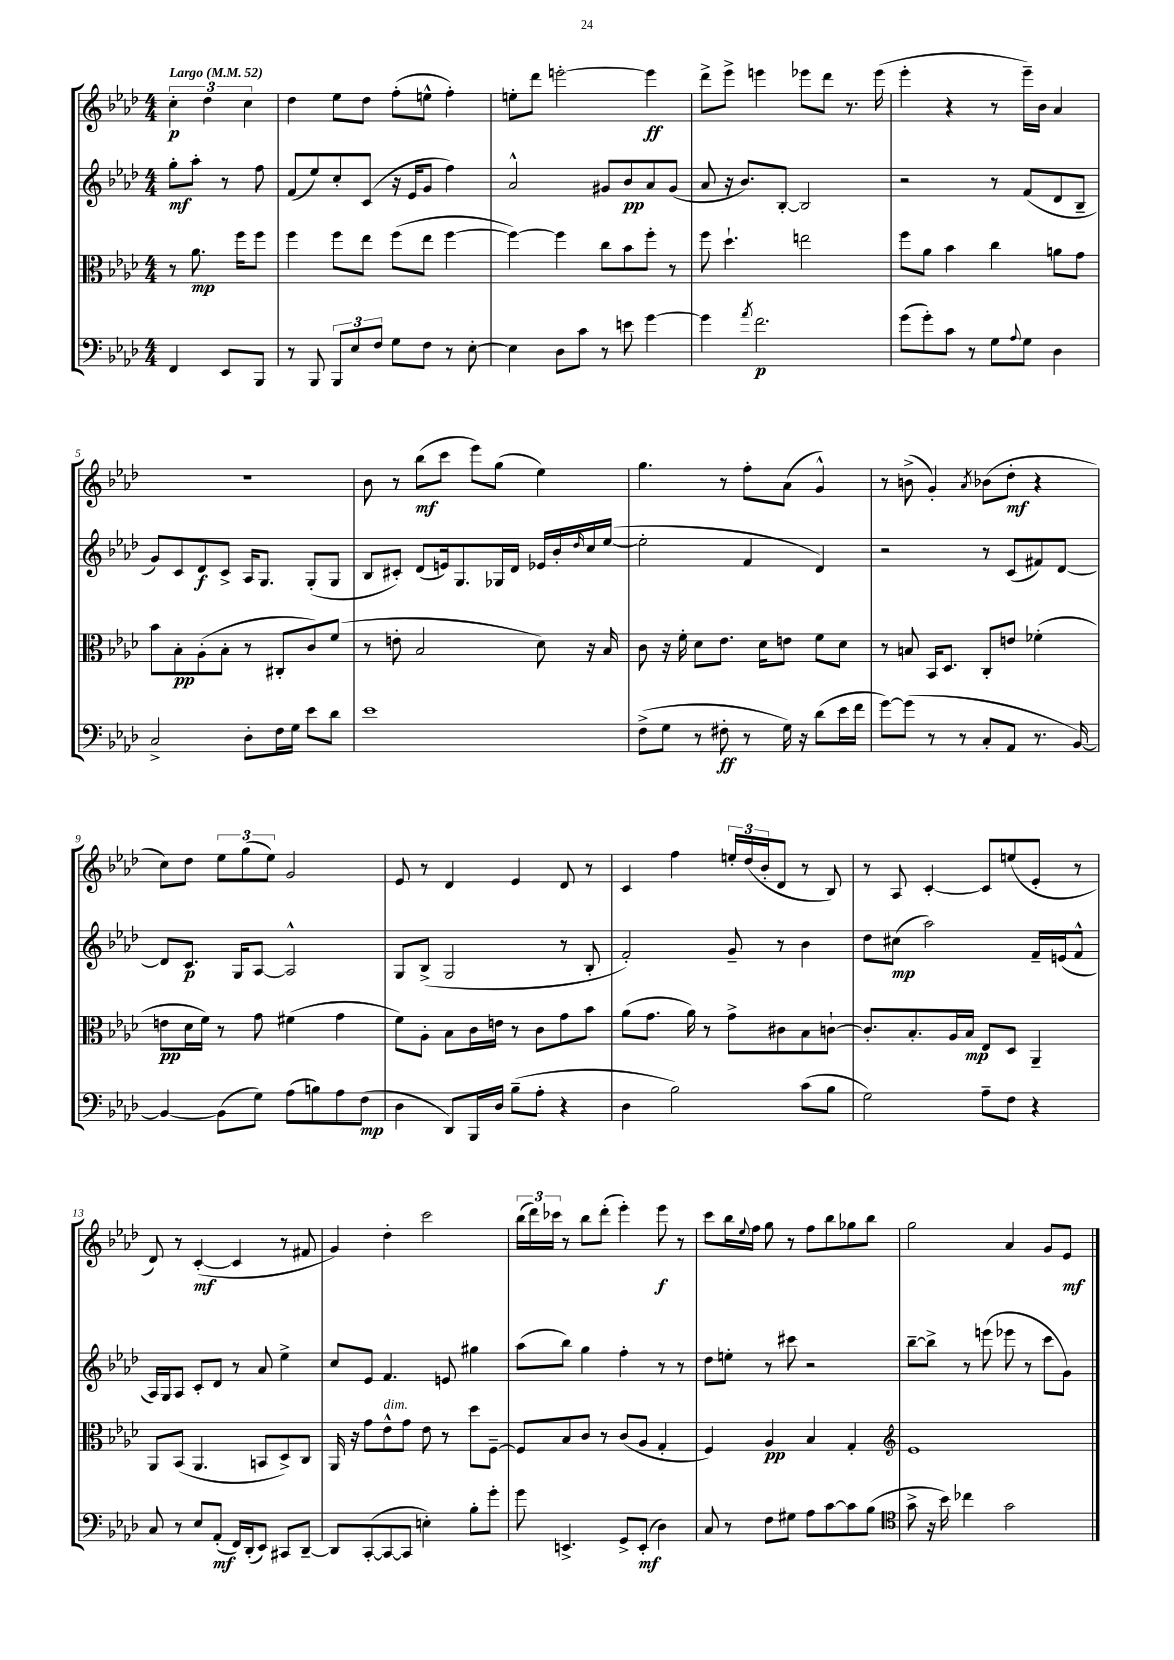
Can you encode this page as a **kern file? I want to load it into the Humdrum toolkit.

**kern	**kern	**kern	**kern
*staff4	*staff3	*staff2	*staff1
*clefF4	*clefC3	*clefG2	*clefG2
*k[b-e-a-d-]	*k[b-e-a-d-]	*k[b-e-a-d-]	*k[b-e-a-d-]
*M4/4	*M4/4	*M4/4	*M4/4
*MM52	*MM52	*MM52	*MM52
4FF/	8r	8gg'\L	6cc'\
.	8.a-\	8aa-'\J	.
.	.	.	6dd-\
8EE-/L	.	8r	.
.	16ff\LK	.	.
.	.	.	6cc\
8BBB-/J	8ff\J	8ff\	.
=	=	=	=
8r	4ff\	(8f/L	4dd-\
8BBB-/	.	8ee-/)	.
12BBB-/L	8ff\L	8cc'/	8ee-\L
12E-/	.	.	.
.	8ee-\J	(8c/J	8dd-\J
12F/J	.	.	.
8G\L	(8ff\L	16r	(8ff'\L
.	.	16e-/LK	.
8F\J	8ee-\J	8g/J	8ee^^\J
8r	[4ff\	4ff\)	4ff'\)
[8E-'\	.	.	.
=	=	=	=
4E-\]	4ff\_)	2a-^^/	8ee'\L
.	.	.	8ddd-\J
8D-\L	4ff\]	.	[2eee'\
8c\J	.	.	.
8r	8cc\L	8g#/L	.
8e\	8b-\	8b-/	.
[4g\	8ff'\J	8a-/	4eee\]
.	8r	(8g#/J	.
=	=	=	=
4g\]	8ff\	8a-/	8ddd-^\L
.	4.dd-`\	16r	8eee-^\J
.	.	8.b-/L)	.
8qa-/	.	.	.
2.f\	.	.	4eee\
.	.	[8B-'/J	.
.	2ee\	2B-/]	8eee-\L
.	.	.	8ddd-\J
.	.	.	8.r
.	.	.	(16eee-\
=	=	=	=
(8g\L	8ff\L	2r	4eee-'\
8g'\)	8a-\J	.	.
8c\J	4b-\	.	4r
8r	.	.	.
8G\L	4cc\	8r	8r
8qqA-/	.	.	.
8G\J	.	(8f/L	16eee-~\LL)
.	.	.	16b-\JJ
4D-\	8a\L	8d-/	4a-/
.	8g\J	8B-~/J	.
=	=	=	=
2C^/	8b-\L	8g/L)	1r
.	8B-'\	8c/	.
.	(8A-'\	8d-/	.
.	8B-'\J	8c^/J	.
8D-'\L	8r	16A-/LK	.
.	.	8.G/J	.
16F\L	8C#'/L	.	.
16G\JJ	.	.	.
8e-\L	8c/)	(8G'/L	.
8d-\J	(8f/J	8G/J	.
=	=	=	=
1e-	8r	8B-/L	8b-\
.	8e'\	8c#'/J)	8r
.	2B-/	(8d-/L	(8bb-\L
.	.	16e/k)	8ccc\J
.	.	8.G/	.
.	.	.	8eee-\L)
.	.	16G-/L	(8gg\J
.	.	16d-/JJ	.
.	8d-\)	16e-/LL	4ee-\)
.	.	16b-'/	.
.	.	16qqdd-/	.
.	16r	16cc/	.
.	16B-/	([16ee-/JJ	.
=	=	=	=
(8F^\L	8c\	2ee-'\]	4.gg\
8G\J	16r	.	.
.	16f'\	.	.
8r	8d-\L	.	.
8F#'\	8.e-\J	.	8r
8r	.	4f/	8ff'\L
.	16d-\LK	.	.
16G\)	8e\J	.	(8a-\J
16r	.	.	.
(8d-\L	8f\L	4d-/)	4g^^/)
16e-\L	8d-\J	.	.
16f\JJ	.	.	.
=	=	=	=
[8g\L)	8r	2r	8r
(8g\]J	8B/	.	(8b^\
8r	16BB-/LK	.	4g'/)
.	8.D-/J	.	.
8r	.	.	.
.	.	.	8qa-/
8C'/L	8C'/L	8r	(8b-\L
8AA-/J	8e/J	(8c/L	8dd-'\J
8.r	(4f-'\	8f#/)	4r
.	.	[8d-/J	.
[16BB-/)	.	.	.
=	=	=	=
4BB-/_	8e\L	8d-/]L	8cc\L)
.	16d-\L	8.c/J	8dd-\J
.	16f\JJ)	.	.
(8BB-\]L	8r	.	12ee-\L
.	.	16G/LK	.
.	.	.	(12gg\
8G\J)	8g\	[8A-/J	.
.	.	.	12ee-\J)
(8A-\L	(4f#\	2A-^^/]	2g/
8B\)	.	.	.
8A-\	4g\	.	.
(8F\J	.	.	.
=	=	=	=
4D-\	8f\L)	8G/L	8e-/
.	8A-'\J	(8B-^/J	8r
8DD-/L)	8B-\L	2G/	4d-/
16BBB-/L	16c\L	.	.
16D-/JJ	16e\JJ	.	.
(8B-~\L	8r	.	4e-/
8A-'\J	8c\L	.	.
4r	8g\	8r	8d-/
.	8b-\J	8B-'/	8r
=	=	=	=
4D-\	(8a-\L	2f'/)	4c/
.	8.g\J	.	.
2B-\)	.	.	4ff\
.	16a-\)	.	.
.	8r	.	.
.	8g^\L	8g~/	24ee'/LL
.	.	.	(24dd-/
.	.	.	24b-'/J
.	8c#\	8r	8d-/J
(8c\L	8B-\	4b-\	8r
8B-\J	[8c`\J	.	8B-/)
=	=	=	=
2G\)	8.c'/]L	8dd-\L	8r
.	.	(8cc#\J	8A-/
.	8.B-'/	.	.
.	.	2aa-\)	[4c'/
.	16A-/L	.	.
.	16B-/JJ	.	.
8A-~\L	8E-/L	.	8c/]L
8F\J	8D-/J	.	(8ee/
4r	4AA-~/	16f~/LL	8e-'/J
.	.	(16e/J	.
.	.	8f^^/J	8r
=	=	=	=
8C/	8AA-/L	16A-/LL)	8d-/)
.	.	16G/J	.
8r	(8BB-/J	8A-/J	8r
8E-/L	4.AA-/	8c'/L	([4c'/
(8AA-'/J	.	8d-/J	.
16FF/LL)	.	8r	4c/]
(16DD-'/J	.	.	.
8EE-/J)	8BB/L	8a-/	.
8CC#/L	8D-^/)	4ee-^\	8r
[8DD-~/J	8C/J	.	8f#/
=	=	=	=
8DD-/]L	16AA-/	8cc/L	4g/)
.	16r	.	.
([8CC'/	8g\L	8e-/J	.
8CC/_	8e-^^\	4.f/	4dd-'\
8CC/]J	8g\J	.	.
4E'\)	8e-\	.	2ccc\
.	8r	8e/	.
8B-'\L	8dd-\L	4gg#\	.
8g'\J	[8F~\J	.	.
=	=	=	=
8g\	8F/]L	(8aa-\L	(24bb-\LL
.	.	.	24ddd-\)
.	.	.	24ccc-\JJ
4.EE^/	8B-/	8bb-\J)	8r
.	8c/J	4gg\	8bb-\L
.	8r	.	(8ddd-'\J
8GG^/L	(8c/L	4ff'\	4eee-'\)
(8EE'/J	8A-/J	.	.
4D-\)	4G'/	8r	8eee-\
.	.	8r	8r
=	=	=	=
8C/	4F/)	8dd-\L	8ccc\L
8r	.	8ee'\J	16bb-\L
.	.	.	8qqee-/
.	.	.	16ff\JJ
8F\L	4A-/	8r	8gg\
8G#\J	.	8ccc#\	8r
8A-\L	4B-/	2r	8ff\L
[8c\	.	.	8bb-\
8c\]	4G'/	.	8gg-\
(8B-\J	.	.	8bb-\J
=	=	=	=
*clefC4	*clefG2	*	*
8g^\	1e-	[8bb-~\L	2gg\
16r	.	8bb-^\]J	.
16b-\)	.	.	.
4cc-\	.	8r	.
.	.	(8eee\	.
2g\	.	8eee-\	4a-/
.	.	8r	.
.	.	8ccc\L	8g/L
.	.	8g\J)	8e-/J
==	==	==	==
*-	*-	*-	*-
